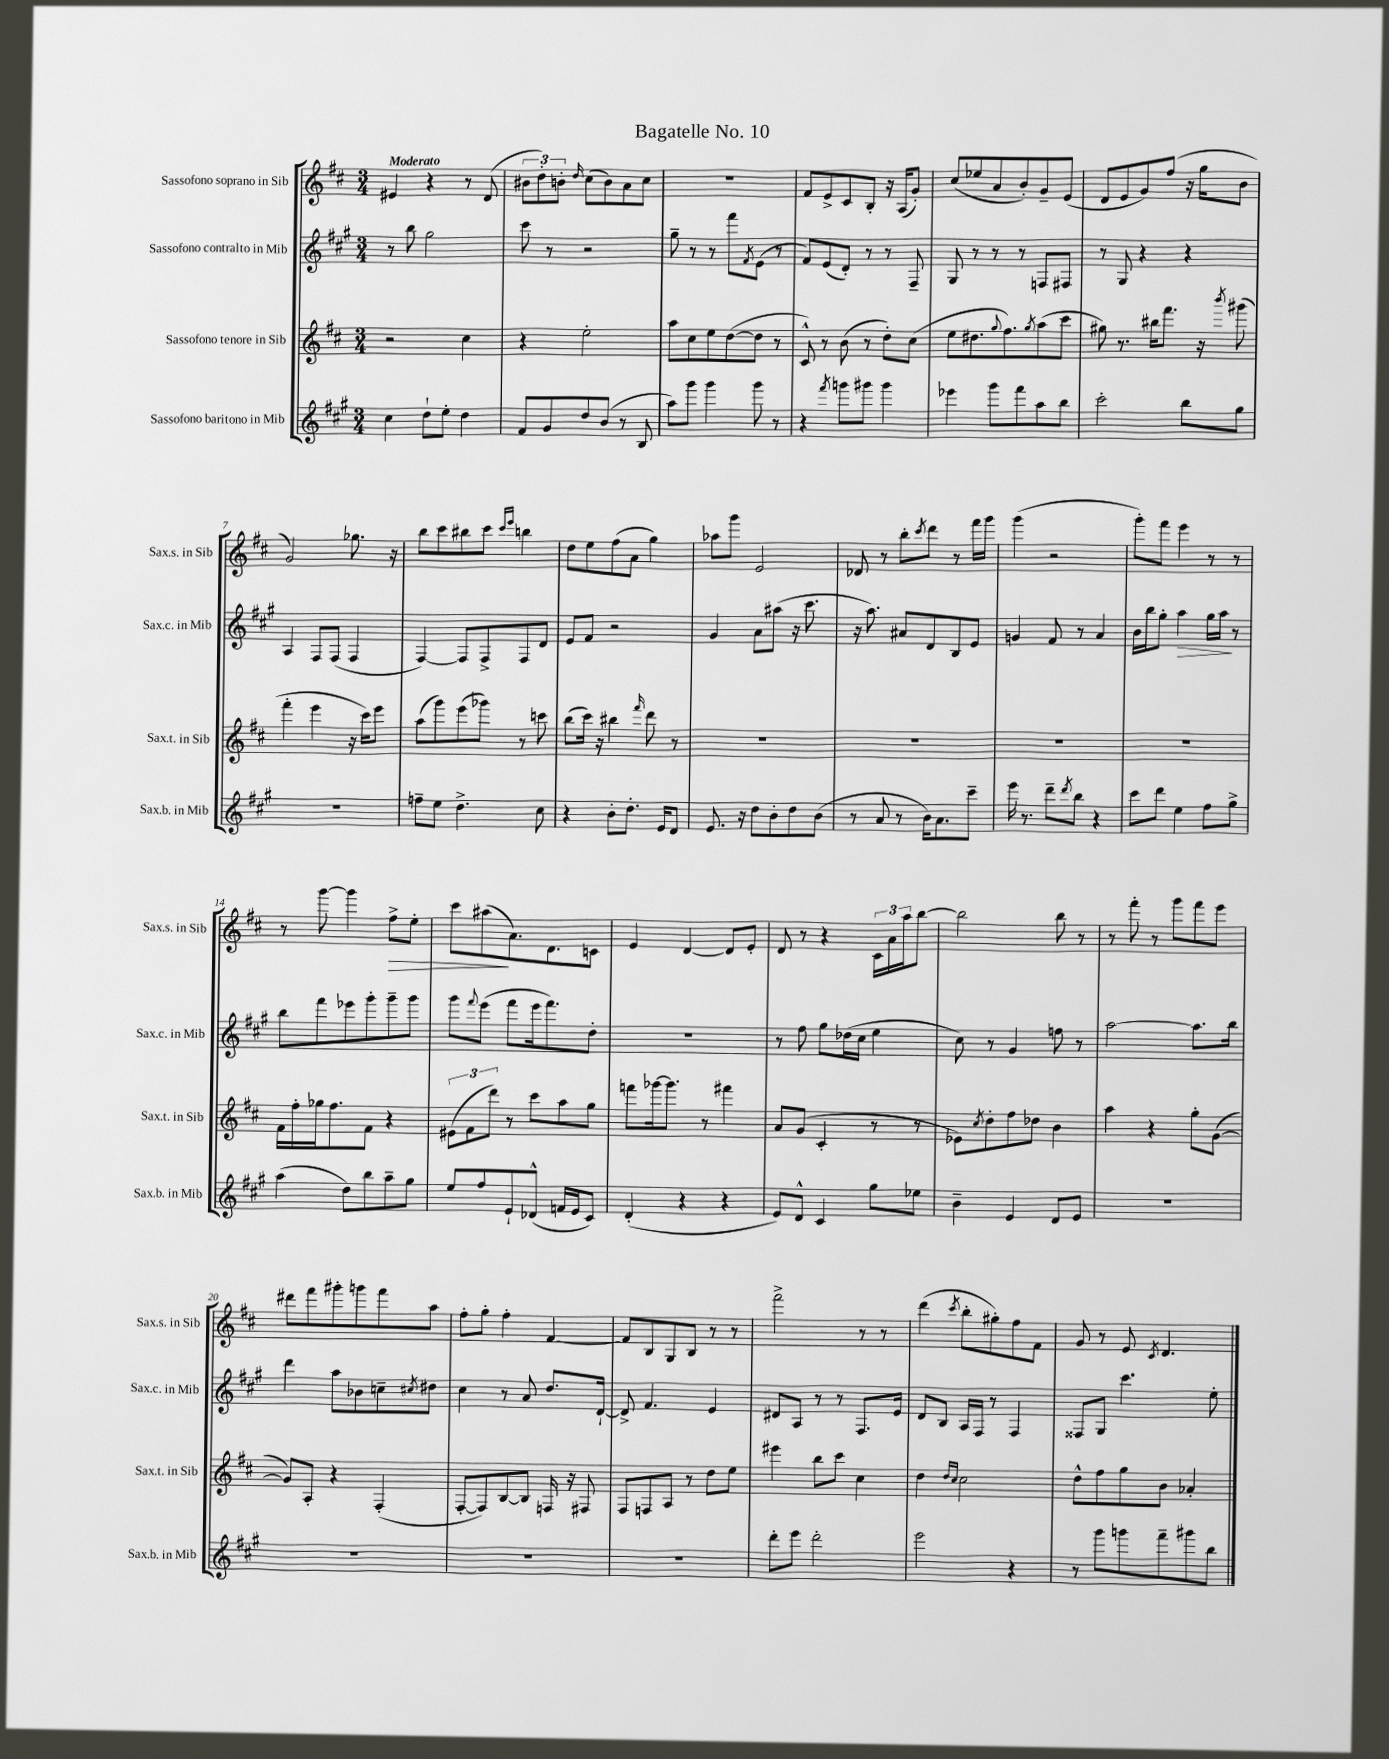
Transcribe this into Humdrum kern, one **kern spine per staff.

**kern	**kern	**kern	**dynam	**kern	**dynam
*part4	*part3	*part2	*part2	*part1	*part1
*staff4	*staff3	*staff2	*staff2	*staff1	*staff1
*I"Sassofono baritono in Mib	*I"Sassofono tenore in Sib	*I"Sassofono contralto in Mib	*	*I"Sassofono soprano in Sib	*
*I'Sax.b. in Mib	*I'Sax.t. in Sib	*I'Sax.c. in Mib	*	*I'Sax.s. in Sib	*
*clefG2	*clefG2	*clefG2	*	*clefG2	*
*k[f#c#g#]	*k[f#c#]	*k[f#c#g#]	*	*k[f#c#]	*
*M3/4	*M3/4	*M3/4	*	*M3/4	*
=1	=1	=1	=1	=1	=1
!	!	!	!	!LO:TX:a:B:t=Moderato	!
4cc#\	2r	8r	.	4e#X/	.
.	.	8bb\	.	.	.
8dd`\L	.	2gg#\	.	4r	.
8ee'\J	.	.	.	.	.
4dd\	4cc#\	.	.	8r	.
.	.	.	.	(8d/	.
=2	=2	=2	=2	=2	=2
8f#/L	4r	8ccc#\	.	12b#X\L	.
.	.	.	.	12dd'\)	.
8g#/	.	8r	.	.	.
.	.	.	.	12bn'\J	.
.	.	.	.	16qqdd/	.
8dd/	2ee'\	2r	.	(8cc#\L	.
(8b/J	.	.	.	8b\)	.
8r	.	.	.	8a\	.
8B/	.	.	.	8cc#\J	.
=3	=3	=3	=3	=3	=3
8aa\L)	8aa\L	8gg#~\	.	2.r	.
8ggg#\J	8cc#\	8r	.	.	.
4ggg#\	8ee\	8r	.	.	.
.	([8dd\	8fff#\L	.	.	.
.	.	8qf#/	.	.	.
8ggg#\	8dd\J]	(8e\J	.	.	.
8r	8r	8r	.	.	.
=4	=4	=4	=4	=4	=4
4r	8c#^^/)	8f#/L)	.	8f#/L	.
.	8r	(8e/	.	8e^/	.
8qfff#/	.	.	.	.	.
8gggn\L	(8b\	8d'/J)	.	8c#/	.
8ggg#X\J	8r	8r	.	8B'/J	.
4ggg#\	8dd'\L)	8r	.	16r	.
.	.	.	.	(16A/KL	.
.	(8cc#\J	8F#~/	.	8g'/J)	.
=5	=5	=5	=5	=5	=5
4eee-X\	8ee\L	8G#/	.	(8cc#/L	.
.	8.dd#X\	8r	.	8ee-X/	.
8ggg#\L	.	8r	.	8a/	.
.	8qqgg/	.	.	.	.
.	8.ff#\)	.	.	.	.
8fff#\	.	8r	.	8b'/)	.
.	8qgg/	.	.	.	.
8aa\	(8aa\	8Fn/L	.	8g~/	.
8bb\J	8ccc#\J	8F#X/J	.	(8e/J	.
=6	=6	=6	=6	=6	=6
2ccc#'\	8gg#X\)	8r	.	8d/L	.
.	8.r	8G#/	.	8e/	.
.	.	4r	.	8g/)	.
.	16bb#X\KL	.	.	.	.
.	8.fff#\J	.	.	(8ff#/J	.
8bb\L	.	4r	.	16r	.
.	16r	.	.	16gg\KL	.
.	8qbbb/	.	.	.	.
8gg#\J	(8ggg#X\	.	.	8b\J	.
!!LO:LB:g=z
=7	=7	=7	=7	=7	=7
2.r	4fff#'\	4A/	.	2g/)	.
.	4eee\	8F#/L	.	.	.
.	.	(8F#/J	.	.	.
.	16r	4F#/	.	8.gg-X\	.
.	16ccc#\KL)	.	.	.	.
.	8eee\J	.	.	.	.
.	.	.	.	16r	.
=8	=8	=8	=8	=8	=8
8ffn~\L	(8aa\L	[4F#/)	.	8bb\L	.
8ee\J	8ggg\)	.	.	8ccc#\	.
4.dd^\	(8eee\	8F#/L]	.	8bb#X\	.
.	8ggg-X\J)	8F#^/	.	8ccc#\J	.
.	.	.	.	16qqccc#/LL	.
.	.	.	.	16qqeee/JJ	.
.	8r	8F#/	.	4bbn\	.
8cc#\	8cccn\	8d/J	.	.	.
=9	=9	=9	=9	=9	=9
4r	(8bb\L	8e/L	.	8dd\L	.
.	16ccc#\Jk)	8f#/J	.	8ee\	.
.	16r	.	.	.	.
8b'\L	4bb#X\	2r	.	(8ff#\	.
8.dd'\J	.	.	.	8a\J	.
.	16qqfff#/	.	.	.	.
.	8ddd\	.	.	4gg\)	.
16e/KL	.	.	.	.	.
8d/J	8r	.	.	.	.
=10	=10	=10	=10	=10	=10
8.e/	2.r	4g#/	.	8aa-X\L	.
.	.	.	.	8ggg\J	.
16r	.	.	.	.	.
8dd\L	.	8a\L	.	2e/	.
8b'\	.	(8aa#X\J	.	.	.
8dd\	.	16r	.	.	.
.	.	8.ccc#\	.	.	.
(8b\J	.	.	.	.	.
=11	=11	=11	=11	=11	=11
8r	2.r	16r	.	8d-X/	.
.	.	8.aa\)	.	.	.
8a/	.	.	.	8r	.
8r	.	8a#X/L	.	8bb'\L	.
.	.	.	.	8qccc#/	.
16b\KL)	.	8d/	.	8ddd\J	.
8.a\	.	.	.	.	.
.	.	8B/	.	8r	.
8ccc#~\J	.	8e/J	.	16fff#\LL	.
.	.	.	.	16ggg\JJ	.
=12	=12	=12	=12	=12	=12
16eee\	2.r	4gn/	.	(4ggg\	.
8.r	.	.	.	.	.
8ddd~\L	.	8f#/	.	2r	.
8qddd/	.	.	.	.	.
8bb\J	.	8r	.	.	.
4r	.	4a/	.	.	.
=13	=13	=13	=13	=13	=13
8ccc#\L	2.r	16b\LL	.	8ggg'\L)	.
.	.	16bb\J	.	.	.
8ddd\J	.	8gg#'\J	.	8fff#\J	.
!	!	!	!LO:HP:b	!	!
4ee\	.	4aa\	>	4eee\	.
8ff#\L	.	16gg#\LL	.	8r	.
.	.	16aa\JJ	.	.	.
8gg#^\J	.	8r	]	8r	.
!!LO:LB:g=z
=14	=14	=14	=14	=14	=14
(4aa\	16f#\LL	8bb\L	.	8r	.
.	16ff#'\	.	.	.	.
.	16gg-X\J	8fff#\	.	[8ggg\	.
.	8.ff#\	.	.	.	.
8dd\L)	.	8eee-X\	.	4ggg\]	.
8bb\	8f#\J	8ggg#'\	.	.	.
!	!	!	!	!	!LO:HP:b
8aa~\	4r	8ggg#~\	.	8ff#^\L	>
8gg#\J	.	8ggg#\J	.	8ee'\J	.
=15	=15	=15	=15	=15	=15
8ee/L	(12e#X\L	8ggg#\L	.	8ccc#\L	.
.	12f#\	.	.	.	.
.	.	8qqfff#/	.	.	.
8ff#/	.	(8eee\J	.	(8aa#X\	.
.	12ddd\J)	.	.	.	.
8e`/	8r	8fff#\L	.	8.a\)	]
(8d-X^^/J	8ccc#\L	16eee\k	.	.	.
.	.	8.fff#\)	.	8.d\	.
16fn/LL	8aa\	.	.	.	.
16e/J	.	.	.	.	.
8c#/J)	8gg\J	8dd'\J	.	8cn\J	.
=16	=16	=16	=16	=16	=16
(4d'/	8fffn\L	2.r	.	4e/	.
.	[16ggg-X\k	.	.	.	.
.	8.ggg-\J]	.	.	.	.
4r	.	.	.	[4d/	.
.	8r	.	.	.	.
4r	4fff#X\	.	.	8d/L]	.
.	.	.	.	8e'/J	.
=17	=17	=17	=17	=17	=17
8e/L)	8a/L	8r	.	8d/	.
8d^^/J	(8g/J	8ff#\	.	8r	.
4c#/	4c#'/	8gg#\L	.	4r	.
.	.	(16dd-X\L	.	.	.
.	.	16cc#\JJ	.	.	.
8gg#\L	8r	4ee\	.	24c#\LL	.
.	.	.	.	24a\	.
.	.	.	.	24aa\J	.
8ee-X\J	8r	.	.	[8bb\J	.
=18	=18	=18	=18	=18	=18
4b~\	8e-X\L)	8cc#\)	.	2bb\]	.
.	8qcc#/	.	.	.	.
.	8dd'\	8r	.	.	.
4e/	8ff#\	4g#/	.	.	.
.	8dd-X\J	.	.	.	.
8d/L	4b\	8ffn\	.	8bb\	.
8e/J	.	8r	.	8r	.
=19	=19	=19	=19	=19	=19
2.r	4aa\	[2aa\	.	8r	.
.	.	.	.	8fff#'\	.
.	4r	.	.	8r	.
.	.	.	.	8ggg\L	.
.	8gg'\L	8.aa\L]	.	8fff#\	.
.	([8g\J	.	.	8eee\J	.
.	.	16bb\Jk	.	.	.
!!LO:LB:g=z
=20	=20	=20	=20	=20	=20
2.r	8g/L])	4ddd\	.	8ddd#X\L	.
.	8A'/J	.	.	8fff#\	.
.	4r	8aa\L	.	8ggg#X'\	.
.	.	8b-X\	.	8gggn\	.
.	(4F#'/	8ccn~\	.	8fff#\	.
.	.	8qcc#X/	.	.	.
.	.	8dd#X\J	.	8aa\J	.
=21	=21	=21	=21	=21	=21
2.r	[8F#'/L	4cc#\	.	8ff#'\L	.
.	8F#/])	.	.	8gg'\J	.
.	[8B/	8r	.	4ff#'\	.
.	8B/J]	8a/	.	.	.
.	16Fn/	8.dd/L	.	[4f#/	.
.	16r	.	.	.	.
.	8F#X/	.	.	.	.
.	.	[16d`/Jk	.	.	.
=22	=22	=22	=22	=22	=22
2.r	8F#/L	8d^/]	.	8f#/L]	.
.	8Fn/	4.f#/	.	8B/	.
.	8A/J	.	.	8G/	.
.	8r	.	.	8B/J	.
.	8dd\L	4e/	.	8r	.
.	8ee\J	.	.	8r	.
=23	=23	=23	=23	=23	=23
8ddd'\L	4eee#X\	8d#X/L	.	2fff#^\	.
8eee\J	.	8A/J	.	.	.
2ddd'\	8bb\L	8r	.	.	.
.	8ccc#\J	8r	.	.	.
.	4cc#\	8.F#/L	.	8r	.
.	.	.	.	8r	.
.	.	16e/Jk	.	.	.
=24	=24	=24	=24	=24	=24
2eee\	4dd\	8d/L	.	(4ddd\	.
.	.	8B/J	.	.	.
.	16qqdd/LL	.	.	.	.
.	16qqcc#/JJ	.	.	8qccc#/	.
.	2cc#\	16A/LL	.	8bb'\L	.
.	.	16F#/JJ	.	.	.
.	.	8r	.	8gg#X'\)	.
4r	.	4F#/	.	8ff#\	.
.	.	.	.	8f#\J	.
=25	=25	=25	=25	=25	=25
8r	8dd^^\L	8F##X/L	.	8g/	.
8ggg#\L	8ff#\	8G#/J	.	8r	.
8gggn\	8gg\	4.ccc#\	.	8e/	.
.	.	.	.	8qc#/	.
8fff#~\	8b\J	.	.	4.d/	.
8ggg#X\	4a-X'/	.	.	.	.
8bb\J	.	8ee'\	.	.	.
==	==	==	==	==	==
*-	*-	*-	*-	*-	*-
